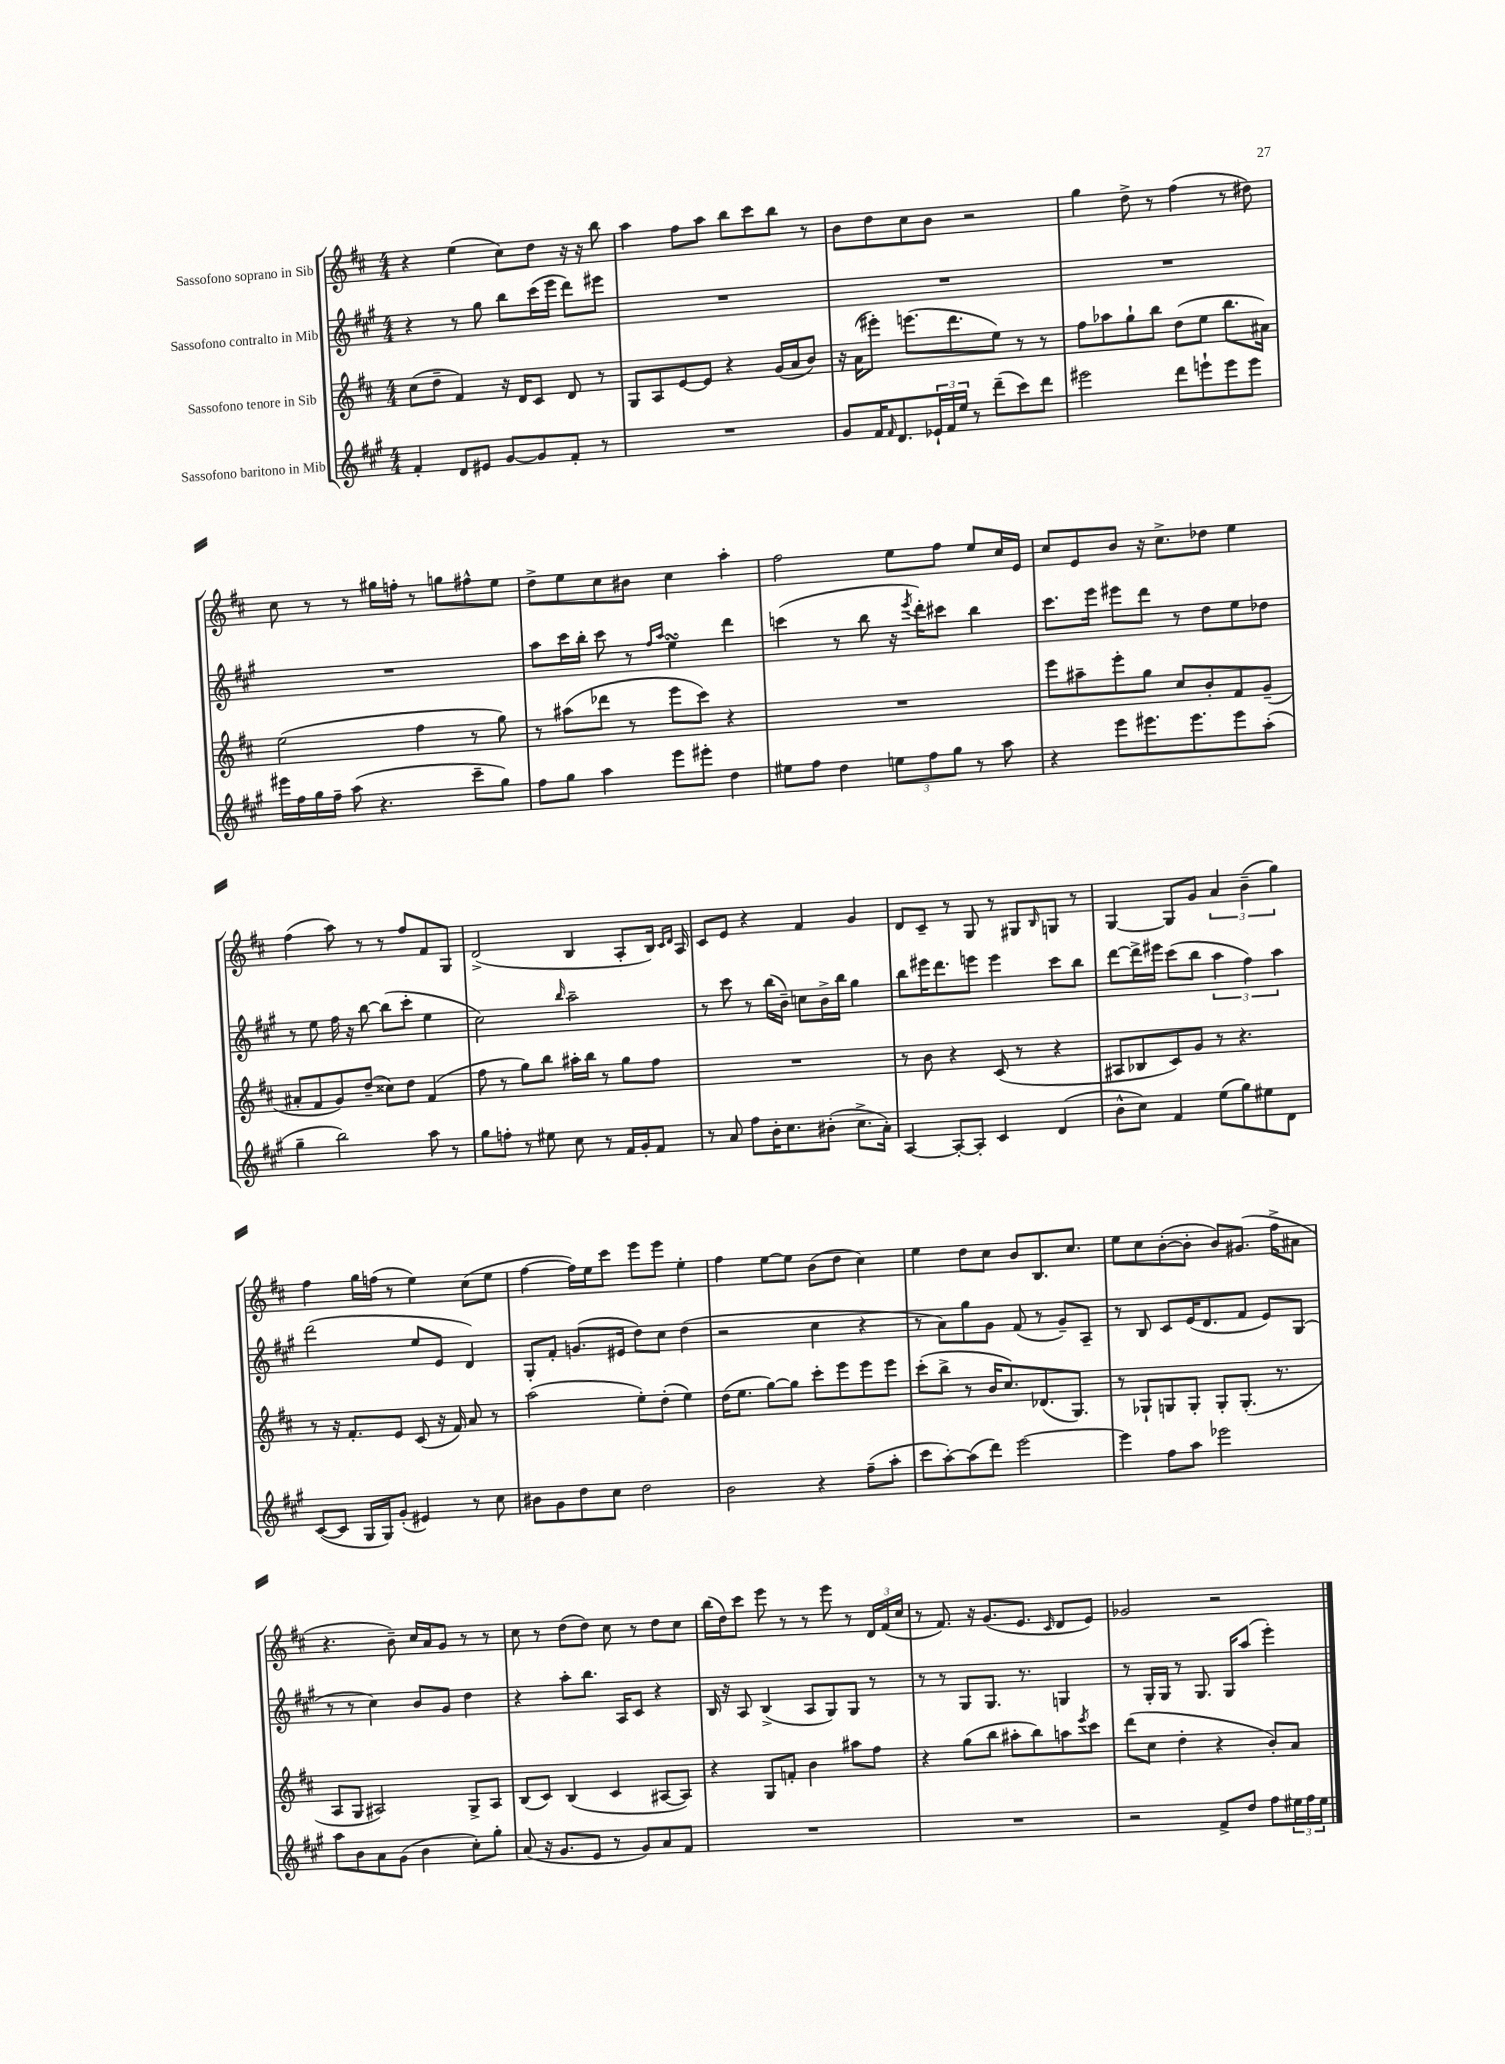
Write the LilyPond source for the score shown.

<<
\new StaffGroup <<
\new Staff = "s0" \with { instrumentName = "Sassofono soprano in Sib" } {
    \clef treble \key d \major \numericTimeSignature \time 4/4
    r4 e''4( cis''8) d''8 r16 r16 b''8 |
    a''4 fis''8 a''8 b''8 cis'''8 b''8 r8 |
    b'8 d''8 cis''8 b'8 r2 |
    g''4 d''8-> r8 fis''4( r8 dis''8) |
    cis''8 r8 r8 gis''16 f''16-. r8 g''8 fis''8-^ e''8 |
    d''8-> e''8 cis''8 bis'8 cis''4 a''4-. |
    fis''2 e''8 fis''8 e''8 cis''16 e'16 |
    cis''8 e'8 b'8 r16 cis''8.-> des''8 e''4 |
    fis''4( a''8) r8 r8 fis''8 fis'8 g8 |
    d'2->( b4 a8-. b16) \grace { cis'16 d'16 } a16 |
    cis'8 e'8 r4 fis'4 g'4 |
    d'8 cis'8-- r8 g8 r8 gis8 \grace { b16 } g8 r8 |
    g4~ g8 g'8 \tuplet 3/2 { a'4 b'4--( g''4) } |
    fis''4 g''16 f''16( r8 e''4) cis''8( e''8 |
    fis''4~ fis''16) e''16 cis'''8 e'''8 e'''8 e''4-. |
    fis''4 e''8~ e''8 b'8( d''8 cis''4) |
    e''4 d''8 cis''8 b'8 b8. cis''8. |
    e''8 cis''8 b'8~-.( b'8-. b'8) gis'8.( fis''16-> ais'8 |
    r4. b'8--) cis''16 a'16 g'8 r8 r8 |
    cis''8 r8 d''8( d''8) cis''8 r8 d''8 cis''8 |
    b''16( d''16) cis'''8 e'''8 r8 r8 e'''8 r8 \tuplet 3/2 { d'16 fis'16( cis''16 } |
    r8 fis'8.) r16 g'8.( e'8. \grace { cis'16 } d'8 e'8) |
    ges'2 r2 \bar "|." |
}
\new Staff = "s1" \with { instrumentName = "Sassofono contralto in Mib" } {
    \clef treble \key a \major \numericTimeSignature \time 4/4
    r4 r8 gis''8 b''8 cis'''16( e'''16 d'''8) eis'''8 |
    R1 |
    R1 |
    R1 |
    R1 |
    a''8 cis'''16 b''16-. cis'''8 r8 \grace { fis''16 a''16 } e''4\turn d'''4 |
    c'''4( r8 b''8 r16 \acciaccatura { e'''8 } d'''16-.) cis'''8 b''4 |
    cis'''8. e'''16 eis'''8 d'''8 r8 d''8 e''8 des''8 |
    r8 e''8 fis''16 r16 b''8~ b''8( cis'''8-. e''4 |
    cis''2) \grace { b''16 } a''2-- |
    r8 cis'''8 r8 b''16( b'16--) c''8 b'16-> b''16 gis''4 |
    b''8 eis'''16 d'''8. e'''8 e'''4 cis'''8 b''8 |
    d'''8~ d'''16-> eis'''16 cis'''8( b''8 \tuplet 3/2 { a''4 fis''4) a''4 } |
    d'''2( e''8 e'8 d'4) |
    gis8-. fis'8-. g'8.( eis'16 d''8) cis''8 d''4( |
    r2 cis''4 r4 |
    r8 a'8) gis''8 gis'8 fis'8( r8 gis'8--) a8-- |
    r8 b8 cis'8 e'16( d'8. fis'8 e'8) gis8( |
    r8 r8 cis''4) b'8 gis'8 d''4 |
    r4 a''8-. b''8. a16 cis'8 r4 |
    b16 r16 a8 b4->( a8 gis8) gis8 r8 |
    r8 r8 gis8 gis8. r8. g4 |
    r8 gis16-. gis16 r8 gis8. gis16 a''8( e'''4-.) \bar "|." |
}
\new Staff = "s2" \with { instrumentName = "Sassofono tenore in Sib" } {
    \clef treble \key d \major \numericTimeSignature \time 4/4
    cis''8( d''8-- fis'4) r16 d'16 cis'8 d'8 r8 |
    g8 a8 e'8~ e'8 r4 g'16( a'16 b'8) |
    r16 a'16( eis'''8-.) e'''8.( d'''8. e''8) r8 r8 |
    fis''8 aes''8 g''8-! b''8 d''8( e''8 b''8. ais'16) |
    e''2( fis''4 r8 g''8) |
    r8 ais''8( des'''8 r8 e'''8 cis'''8) r4 |
    R1 |
    e'''8 ais''8-- e'''8-. g''8 cis''8 b'8-. fis'8 g'8--( |
    ais'8-. fis'8 g'8) d''8--( cisis''8) d''8 fis'4( |
    fis''8 r8 g''8) b''8 ais''16-. b''16 r8 g''8 fis''8 |
    R1 |
    r8 b'8 r4 cis'8( r8 r4 |
    ais8 bes8 cis'8) g'8 r8 r4. |
    r8 r16 fis'8.-. e'8 cis'8( r16 fis'16) a'8 r8 |
    a''2( e''8-.) d''8-.( e''4) |
    d''16( e''8. g''8~) g''8 cis'''8-. e'''8 e'''8 e'''8 |
    cis'''8-.( b''8-> r8 b'16 cis''8.) des'8.( g8.) |
    r8 ges8-! g8 g8-. g8-. g8.-.( r8. |
    a8 g8 ais2) g8-> ais8 |
    b8( cis'8) b4( cis'4 ais8~ ais8) |
    r4 g8 f'8-. b'4 ais''8 fis''8 |
    r4 g''8( b''8 ais''8-. b''8) a''8 \acciaccatura { e'''8 } cis'''8 |
    d'''8( cis''8 d''4-. r4 b'8-.) a'8 \bar "|." |
}
\new Staff = "s3" \with { instrumentName = "Sassofono baritono in Mib" } {
    \clef treble \key a \major \numericTimeSignature \time 4/4
    fis'4-. d'8 eis'8 gis'8~ gis'8 fis'8-. r8 |
    R1 |
    gis'8 fis'16 \grace { fis'16 } d'8. \tuplet 3/2 { ees'16-! fis'16 e''16 } r8 d'''8--( cis'''8) d'''8 |
    eis'''2 d'''8 e'''8-! e'''8 e'''8 |
    eis'''16 fis''16 gis''16 fis''16-- a''8( r4. cis'''8-- gis''8) |
    fis''8 gis''8 a''4 e'''8 eis'''8-. d''4 |
    eis''8 fis''8 d''4 \tuplet 3/2 { e''8 fis''8 gis''8 } r8 a''8 |
    r4 e'''8 eis'''8. eis'''8. eis'''8 a''8-.( |
    gis''4-- b''2) a''8 r8 |
    gis''8 f''8-. r8 eis''8 cis''8 r8 fis'16 gis'16-. fis'8 |
    r8 a'8 fis''8 b'16-. cis''8. bis'8-.( cis''8.-> a'16-.) |
    a4~ a8~-. a8-. cis'4 d'4( |
    b'8-^ cis''8) fis'4 e''8( gis''8) eis''8 d'8 |
    cis'8~( cis'8 gis16 gis16) gis'8-.( eis'4) r8 cis''8 |
    bis'8 gis'8 d''8 cis''8 d''2 |
    b'2 r4 fis''8--( a''8-. |
    cis'''8 a''8~-.) a''8( d'''8) e'''2~ |
    e'''4 fis''8 a''8 ees'''2 |
    a''8 b'8 a'8 gis'8( b'4 cis''8-.) gis''8-. |
    a'8( r16 gis'8. e'8 r8 gis'8) a'8 fis'8 |
    R1 |
    R1 |
    r2 fis'8-> d''8 fis''8 \tuplet 3/2 { eis''16 fis''16 eis''16 } \bar "|." |
}
>>
>>
\layout { \context { \Score \remove "Bar_number_engraver" } }
